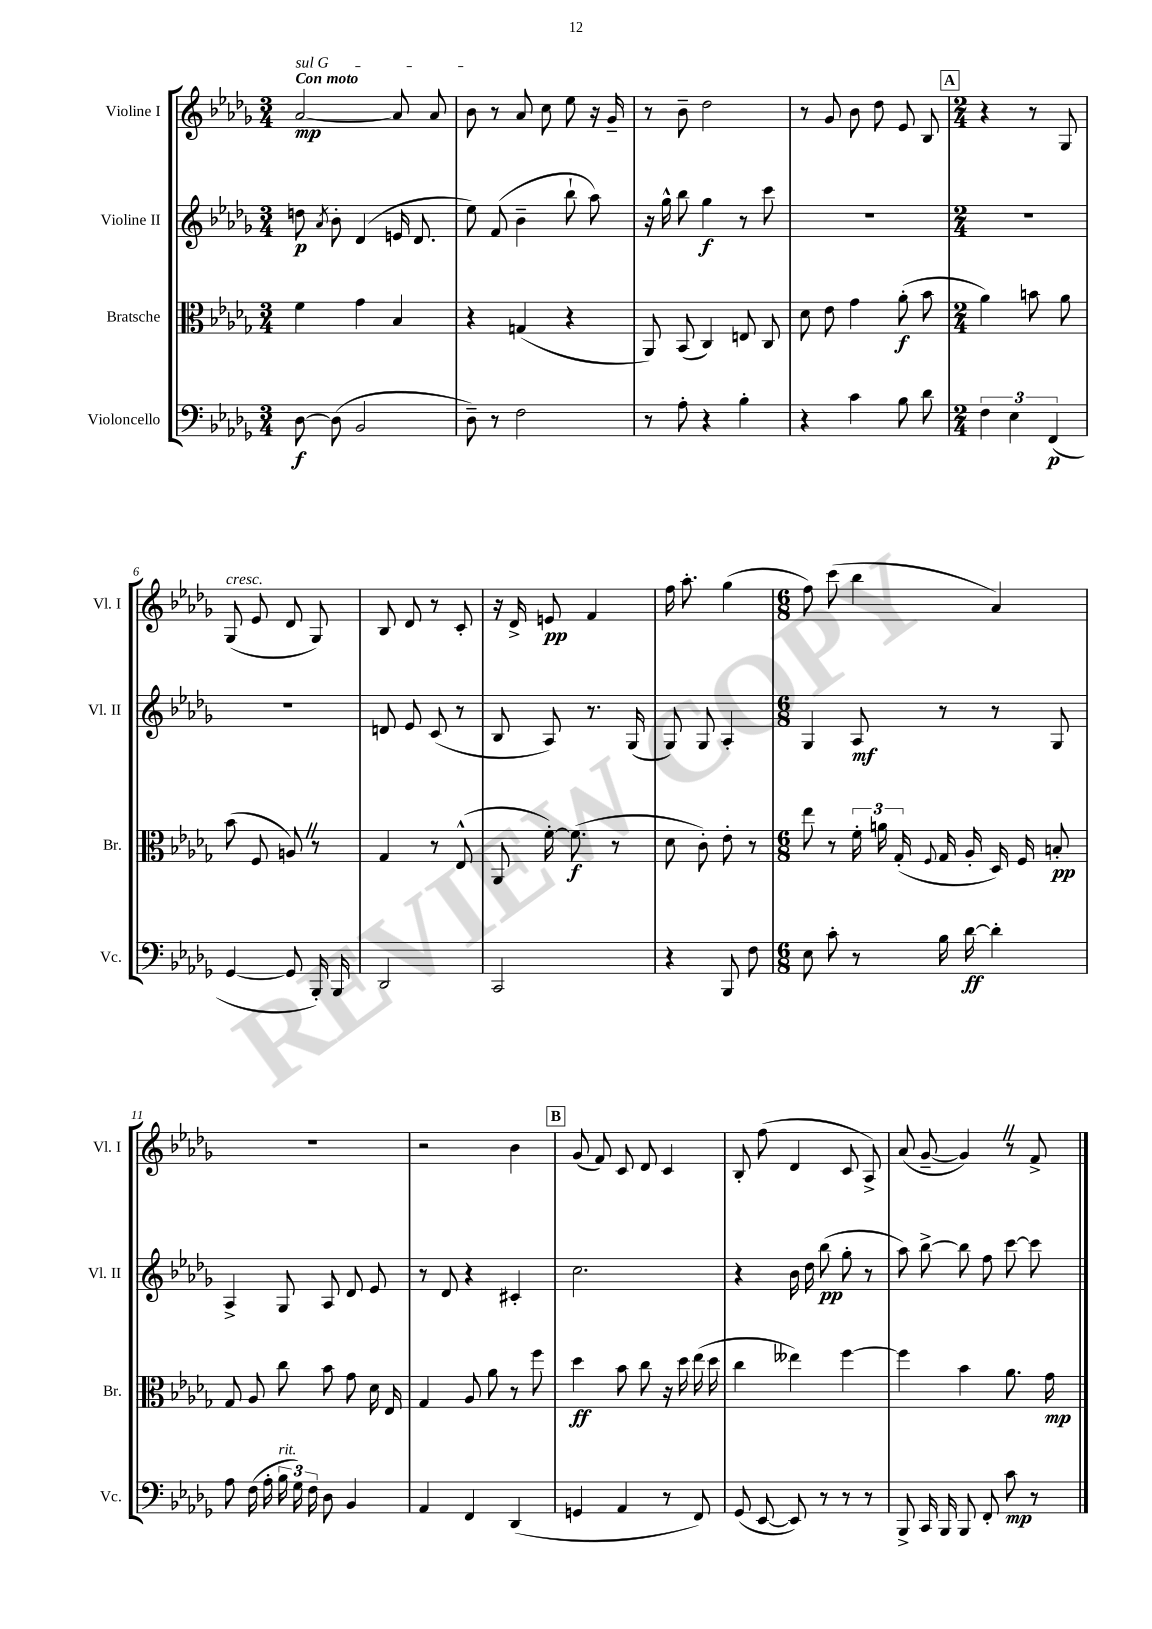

**kern	**kern	**kern	**kern
*staff4	*staff3	*staff2	*staff1
*clefF4	*clefC3	*clefG2	*clefG2
*k[b-e-a-d-g-]	*k[b-e-a-d-g-]	*k[b-e-a-d-g-]	*k[b-e-a-d-g-]
*M3/4	*M3/4	*M3/4	*M3/4
[8D-\	4f\	8dd\	[2a-/
.	.	8qa-/	.
(8D-\]	.	8b-'\	.
2BB-/	4g-\	(4d-/	.
.	4B-/	16e/	8a-/]
.	.	8.d-/	.
.	.	.	8a-/
=	=	=	=
8D-~\)	4r	8ee-\)	8b-\
8r	.	(8f/	8r
2F\	(4G/	4b-~\	8a-/
.	.	.	8cc\
.	4r	8bb-`\	8ee-\
.	.	8aa-\)	16r
.	.	.	16g-~/
=	=	=	=
8r	8AA-/)	16r	8r
.	.	16gg-^^\	.
8A-'\	(8BB-/	8bb-\	8b-~\
4r	4C/)	4gg-\	2dd-\
4B-'\	8E/	8r	.
.	8C/	8ccc\	.
=	=	=	=
4r	8d-\	2.r	8r
.	8e-\	.	8g-/
4c\	4g-\	.	8b-\
.	.	.	8dd-\
8B-\	(8a-'\	.	8e-/
8d-\	8b-\	.	8B-/
=	=	=	=
*M2/4	*M2/4	*M2/4	*M2/4
6F\	4a-\)	2r	4r
6E-\	.	.	.
.	8b\	.	8r
(6FF/	.	.	.
.	8a-\	.	8G-/
=	=	=	=
[4GG-/	(8b-\	2r	(8G-/
.	8F/	.	8e-/
8GG-/]	8A/)	.	8d-/
16BBB-'/)	8r	.	8G-/)
16BBB-/	.	.	.
=	=	=	=
2DD-/	4G-/	8d/	8B-/
.	.	8e-/	8d-/
.	8r	(8c/	8r
.	(8E-^^/	8r	8c'/
=	=	=	=
2CC/	8AA-/	8B-/	16r
.	.	.	16d-^/
.	[16f'\)	8A-/)	8e/
.	(8.f\]	.	.
.	.	8.r	4f/
.	8r	.	.
.	.	(16G-/	.
=	=	=	=
4r	8d-\	8G-/)	16ff\
.	.	.	8.aa-'\
.	8c'\)	8G-/	.
8BBB-/	8e-'\	4A-'/	(4gg-\
8F\	8r	.	.
=	=	=	=
*M6/8	*M6/8	*M6/8	*M6/8
8E-\	8ee-\	4G-/	8ff\)
8c'\	8r	.	(8ccc\
8r	24f'\	8A-/	4bb-\
.	24a\	.	.
.	(24G-'/	.	.
.	8qqF/	.	.
16B-\	16G-/	8r	.
[16d-\	16A-'/	.	.
4d-'\]	16D-/)	8r	4a-/)
.	16F/	.	.
.	8B'/	8G-/	.
=	=	=	=
8A-\	8G-/	4A-^/	2.r
(16F\	8A-/	.	.
16A-'\	.	.	.
24B-\	8cc\	8G-/	.
24G-\)	.	.	.
24F\	.	.	.
8D-\	8b-\	8A-/	.
4BB-/	8g-\	8d-/	.
.	16d-\	8e-/	.
.	16E-/	.	.
=	=	=	=
4AA-/	4G-/	8r	2r
.	.	8d-/	.
4FF/	8A-/	4r	.
.	8a-\	.	.
(4DD-/	8r	4c#'/	4b-\
.	8ff\	.	.
=	=	=	=
4GG/	4dd-\	2.cc\	(8g-/
.	.	.	8f/)
4AA-/	8b-\	.	8c/
.	8cc\	.	8d-/
8r	16r	.	4c/
.	16dd-\	.	.
8FF/)	(16ee-\	.	.
.	16dd-\	.	.
=	=	=	=
(8GG-/	4cc\	4r	8B-'/
[8EE-/	.	.	(8ff\
8EE-/])	4ee--\)	16b-\	4d-/
.	.	16dd-\	.
8r	.	(8bb-\	.
8r	[4ff\	8gg-'\	8c/
8r	.	8r	8A-^/)
=	=	=	=
8BBB-^/	4ff\]	8aa-\)	(8a-/
16CC/	.	[8bb-^\	[8g-~/
16BBB-/	.	.	.
8BBB-/	4b-\	8bb-\]	4g-/])
8FF'/	.	8ff\	.
8c\	8.a-\	[8ccc\	8r
8r	.	8ccc\]	8f^/
.	16g-\	.	.
==	==	==	==
*-	*-	*-	*-
